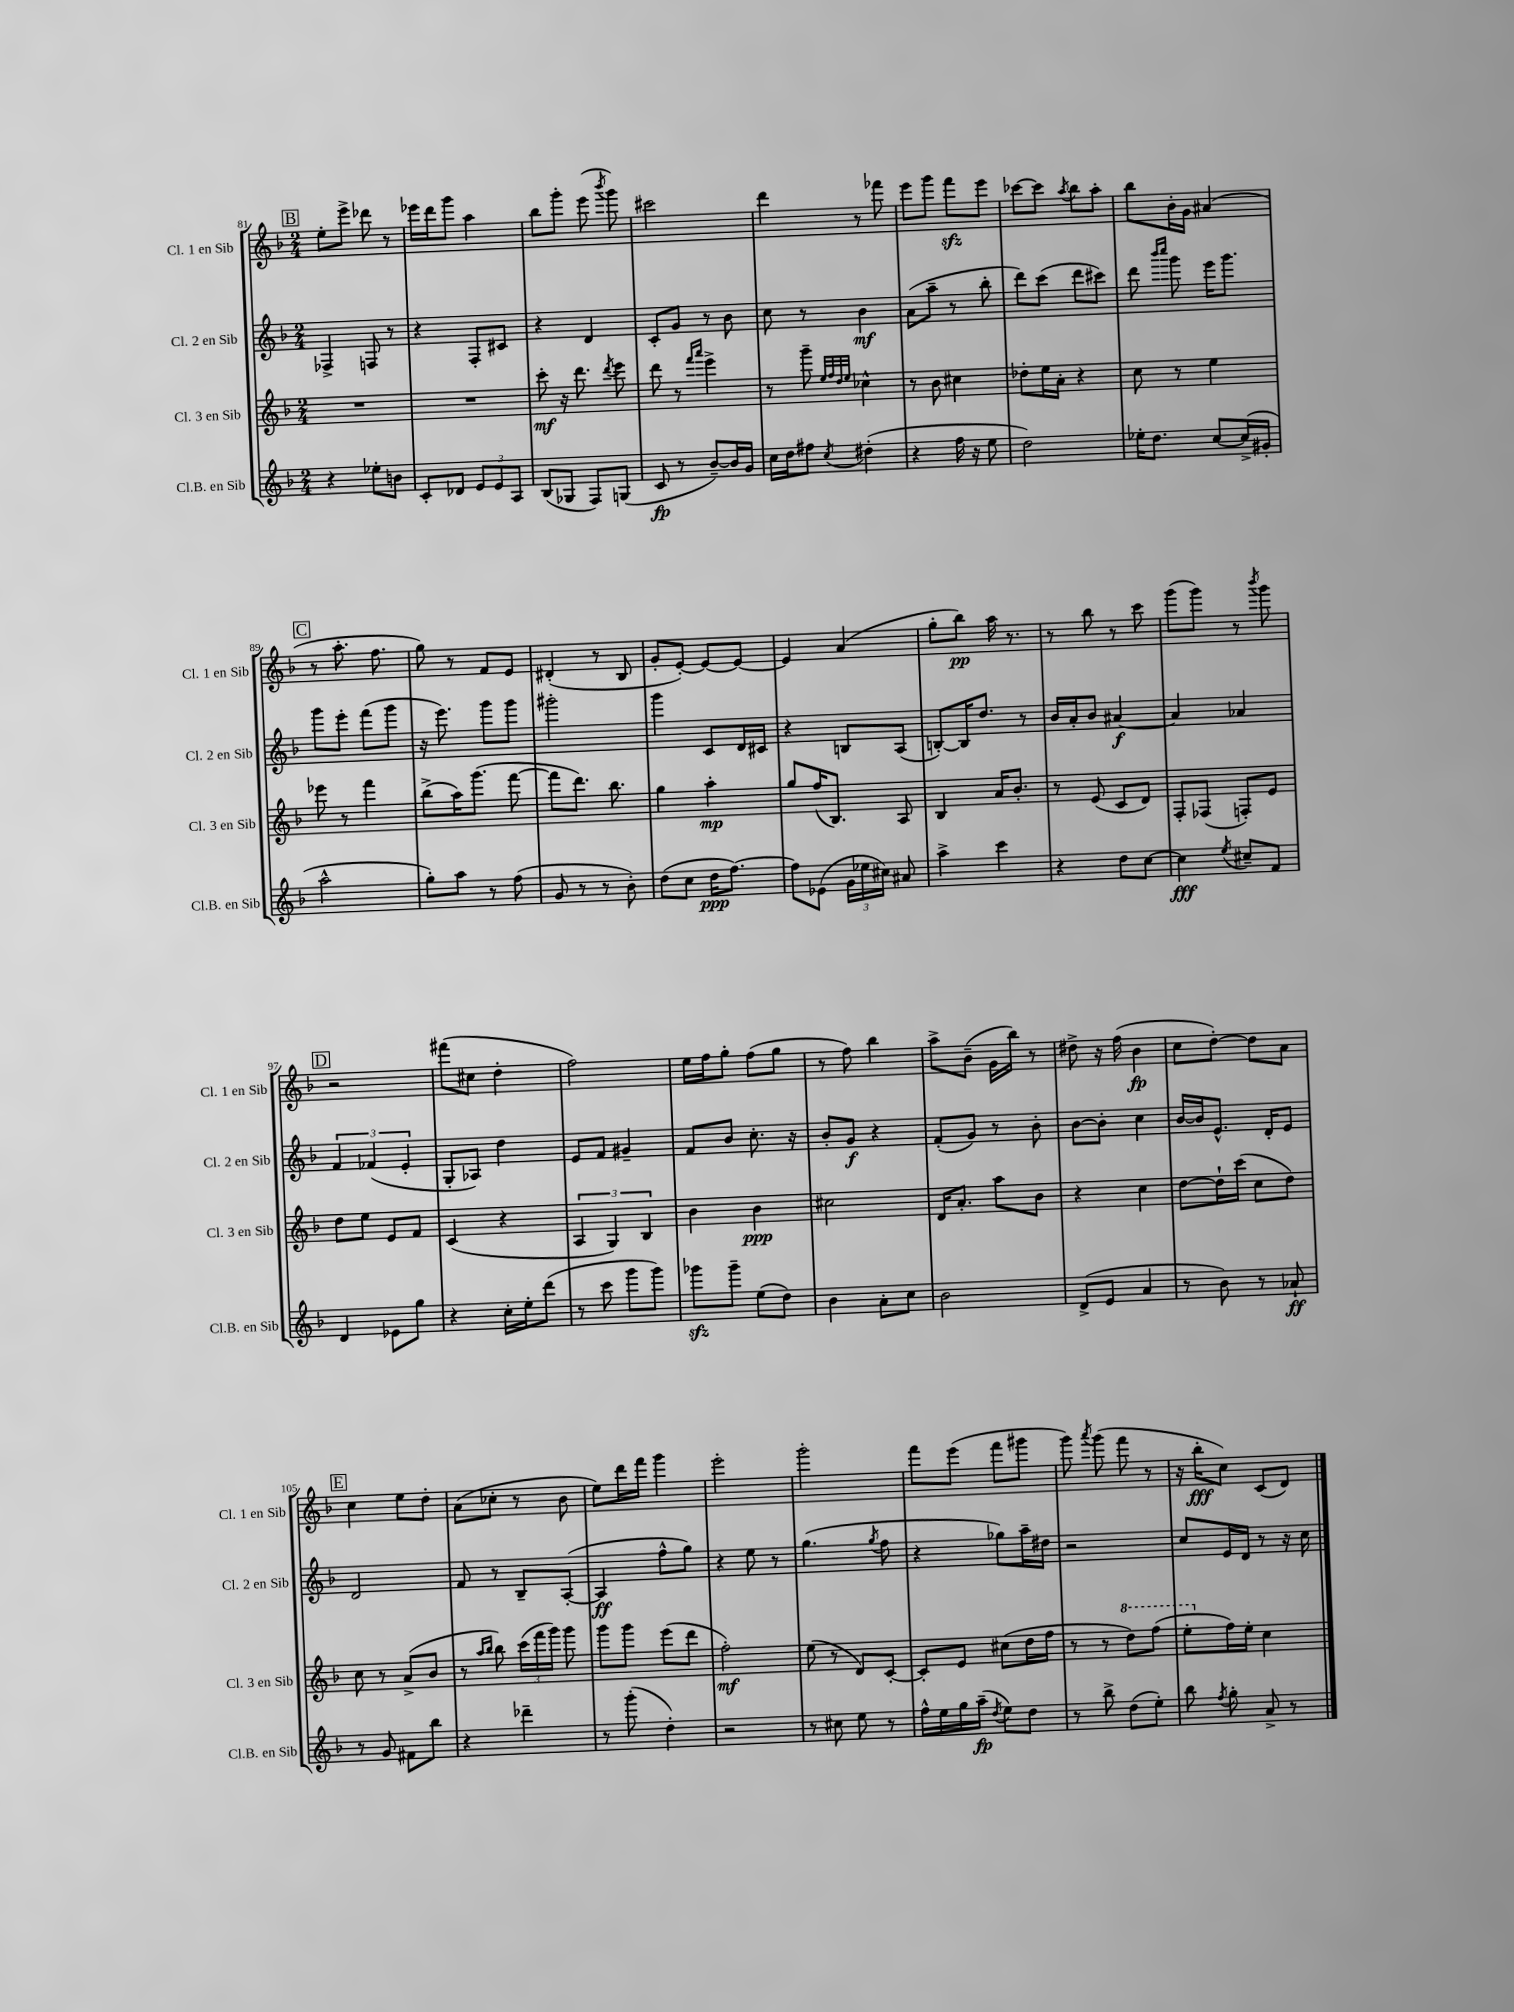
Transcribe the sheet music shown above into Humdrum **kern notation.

**kern	**kern	**kern	**kern
*staff4	*staff3	*staff2	*staff1
*clefG2	*clefG2	*clefG2	*clefG2
*k[b-]	*k[b-]	*k[b-]	*k[b-]
*M2/4	*M2/4	*M2/4	*M2/4
4r	2r	4F-^	8ee'
.	.	.	8eee^
8ee-'	.	8F	8ddd-
8b	.	8r	8r
=	=	=	=
8c'	2r	4r	16eee-
.	.	.	16ddd
8d-	.	.	8ggg
12e	.	8F'	4aa
12e	.	.	.
.	.	8c#	.
12A	.	.	.
=	=	=	=
(8B-	8ccc'	4r	8bb-
8G-	16r	.	8ggg'
.	8.ddd	.	.
8F)	.	4d	(8eee
.	8qddd	.	8qbbb-
(8G	8eee	.	8ggg)
=	=	=	=
8c	8ddd	8c'	2ccc#
8r	8r	8g	.
.	16qqfff	.	.
.	16qqaaa	.	.
[8b-~)	4eee^	8r	.
16b-]	.	8b-	.
16g	.	.	.
=	=	=	=
16cc	8r	8cc	4ddd
16dd	.	.	.
8ff#	8ggg~	8r	.
.	32qqee	.	.
.	32qqff	.	.
.	32qqdd	.	.
8qcc	32qqee	.	.
(4dd#'	4cc-^^	4b-	8r
.	.	.	8fff-
=	=	=	=
4r	8r	(8a	8eee
.	8b-	8aa~	8ggg
16ff	4cc#	8r	8fff
16r	.	.	.
8ee	.	8bb-'	8eee
=	=	=	=
2dd)	8dd-'	8ddd)	[8ccc-
.	16ee	(8ccc	8ccc-]
.	16a'	.	.
.	.	.	8qaa
.	4r	8ddd	8bb-
.	.	8ccc#)	8aa'
=	=	=	=
16ee-'	8cc	8ddd	8bb-
8.dd	.	.	.
.	.	16qqbbb-	.
.	.	16qqcccc	.
.	8r	8ggg	16b-'
.	.	.	16g
[8cc	4ee	16eee	(4a#
.	.	8.ggg	.
(16cc^]	.	.	.
16g#'	.	.	.
=	=	=	=
2aa^^	8eee-	8ggg	8r
.	8r	8eee'	8.aa'
.	4fff	(8fff	.
.	.	.	8.ff
.	.	8ggg	.
=	=	=	=
8gg')	(8bb-^	16r	8gg)
.	.	8.eee)	.
8aa	16aa)	.	8r
.	(8.ggg	.	.
8r	.	8ggg	8f
(8ff	[8fff	8ggg	8e
=	=	=	=
8g	8fff]	2ggg#'	(4d#'
8r	8.ddd)	.	.
8r	.	.	8r
.	8.bb-	.	.
8b-')	.	.	8B-
=	=	=	=
(8dd	4gg	4ggg	8g'
8cc	.	.	[8e')
16dd	4aa'	8c	8e_
[8.ff)	.	.	.
.	.	16d	8e_
.	.	16c#	.
=	=	=	=
8ff]	8gg	4r	4e]
(8e-	(16ff	.	.
.	8.B-)	.	.
24g	.	8B	(4a
24ee-	.	.	.
24cc#)	.	.	.
8a#	8A	(8A	.
=	=	=	=
4aa^	4B-	[8B')	8gg'
.	.	16B]	8bb-)
.	.	8.dd	.
4ccc	16a	.	16aa
.	8.b-'	.	8.r
.	.	8r	.
=	=	=	=
4r	8r	16b-	8r
.	.	16a'	.
.	(8e	8b-	8bb-
8dd	8c	[4a#	8r
[8cc	8d)	.	8ccc
=	=	=	=
4cc]	8F'	4a#]	(8ggg
.	(8F-	.	8ggg)
8qee	.	.	.
8cc#~	8F')	4a-	8r
.	.	.	8qbbb-
8f	8e	.	8ggg
=	=	=	=
4d	8dd	6f	2r
.	8ee	.	.
.	.	(6f-	.
8e-	8e	.	.
.	.	6e'	.
8gg	8f	.	.
=	=	=	=
4r	(4c	8G'	(8fff#
.	.	8A-)	8cc#
16cc'	4r	4dd	4dd'
16ee'	.	.	.
(8ddd	.	.	.
=	=	=	=
8r	6A	8e	2ff)
8ccc	.	8f	.
.	6G)	.	.
8ggg	.	4g#~	.
.	6B-	.	.
8ggg)	.	.	.
=	=	=	=
8ggg-	4b-	8f	16ee
.	.	.	16ff
8ggg-~	.	8b-	8gg'
(8ee	4b-	8.cc'	(8ff
8dd)	.	.	8gg
.	.	16r	.
=	=	=	=
4b-	2cc#	8b-'	8r
.	.	8g	8ff)
8a'	.	4r	4bb-
8cc	.	.	.
=	=	=	=
2b-	16d	(8f'	8aa^
.	8.a'	.	.
.	.	8g)	(8b-~
.	8aa	8r	16g
.	.	.	16bb-)
.	8b-	8b-'	8r
=	=	=	=
(8d^	4r	[8b-	8dd#^
8e	.	8b-']	16r
.	.	.	(16ff
4a	4cc	4cc	4b-
=	=	=	=
8r	[8dd	[16b-	8cc
.	.	16b-]	.
8b-)	16dd`]	8.e^^	[8dd')
.	(16ccc	.	.
8r	8cc	.	8dd]
.	.	16d'	.
8a-`	8dd)	8e	8a
=	=	=	=
8r	8cc	2d	4cc
8g	8r	.	.
8f#	(8a^	.	8ee
8bb-	8b-	.	8dd'
=	=	=	=
4r	8r	8f	(8a
.	16qqaa	.	.
.	16qqbb-	.	.
.	8bb-)	8r	8cc-'
4ddd-~	(24ccc	8B-~	8r
.	24fff	.	.
.	24ggg)	.	.
.	8ggg	([8A'	8b-
=	=	=	=
8r	8ggg	4A]	8ee)
(8ggg'	8ggg	.	16ddd
.	.	.	16fff
4dd')	(8eee	8ff^^	4ggg
.	8ddd	8gg)	.
=	=	=	=
2r	2ff')	4r	2eee'
.	.	8ee	.
.	.	8r	.
=	=	=	=
8r	(8ee	(4.gg	2ggg'
8cc#	8r	.	.
8ee	8d)	.	.
.	.	8qgg	.
8r	[8c'	8ff	.
=	=	=	=
16ff^^	8c']	4r	8fff
16ee	.	.	.
16gg	8e	.	(8eee
(16aa~	.	.	.
8qdd	.	.	.
8ee)	(8cc#	8gg-)	8fff
8dd	16dd	16aa~	8ggg#
.	16ff	16dd#	.
=	=	=	=
8r	8r	2r	8ggg)
.	.	.	8qaaa
8bb-^	8r	.	(8ggg
(8dd	8ddd)	.	8fff
8ee')	(8fff	.	8r
=	=	=	=
8bb-	8eee'	8cc	16r
.	.	.	16bb-'
8qff	.	.	.
8gg'	16ff)	16e	8cc)
.	16ee'	16d	.
8a^	4cc	8r	(8c
8r	.	16r	8d)
.	.	16cc	.
==	==	==	==
*-	*-	*-	*-
